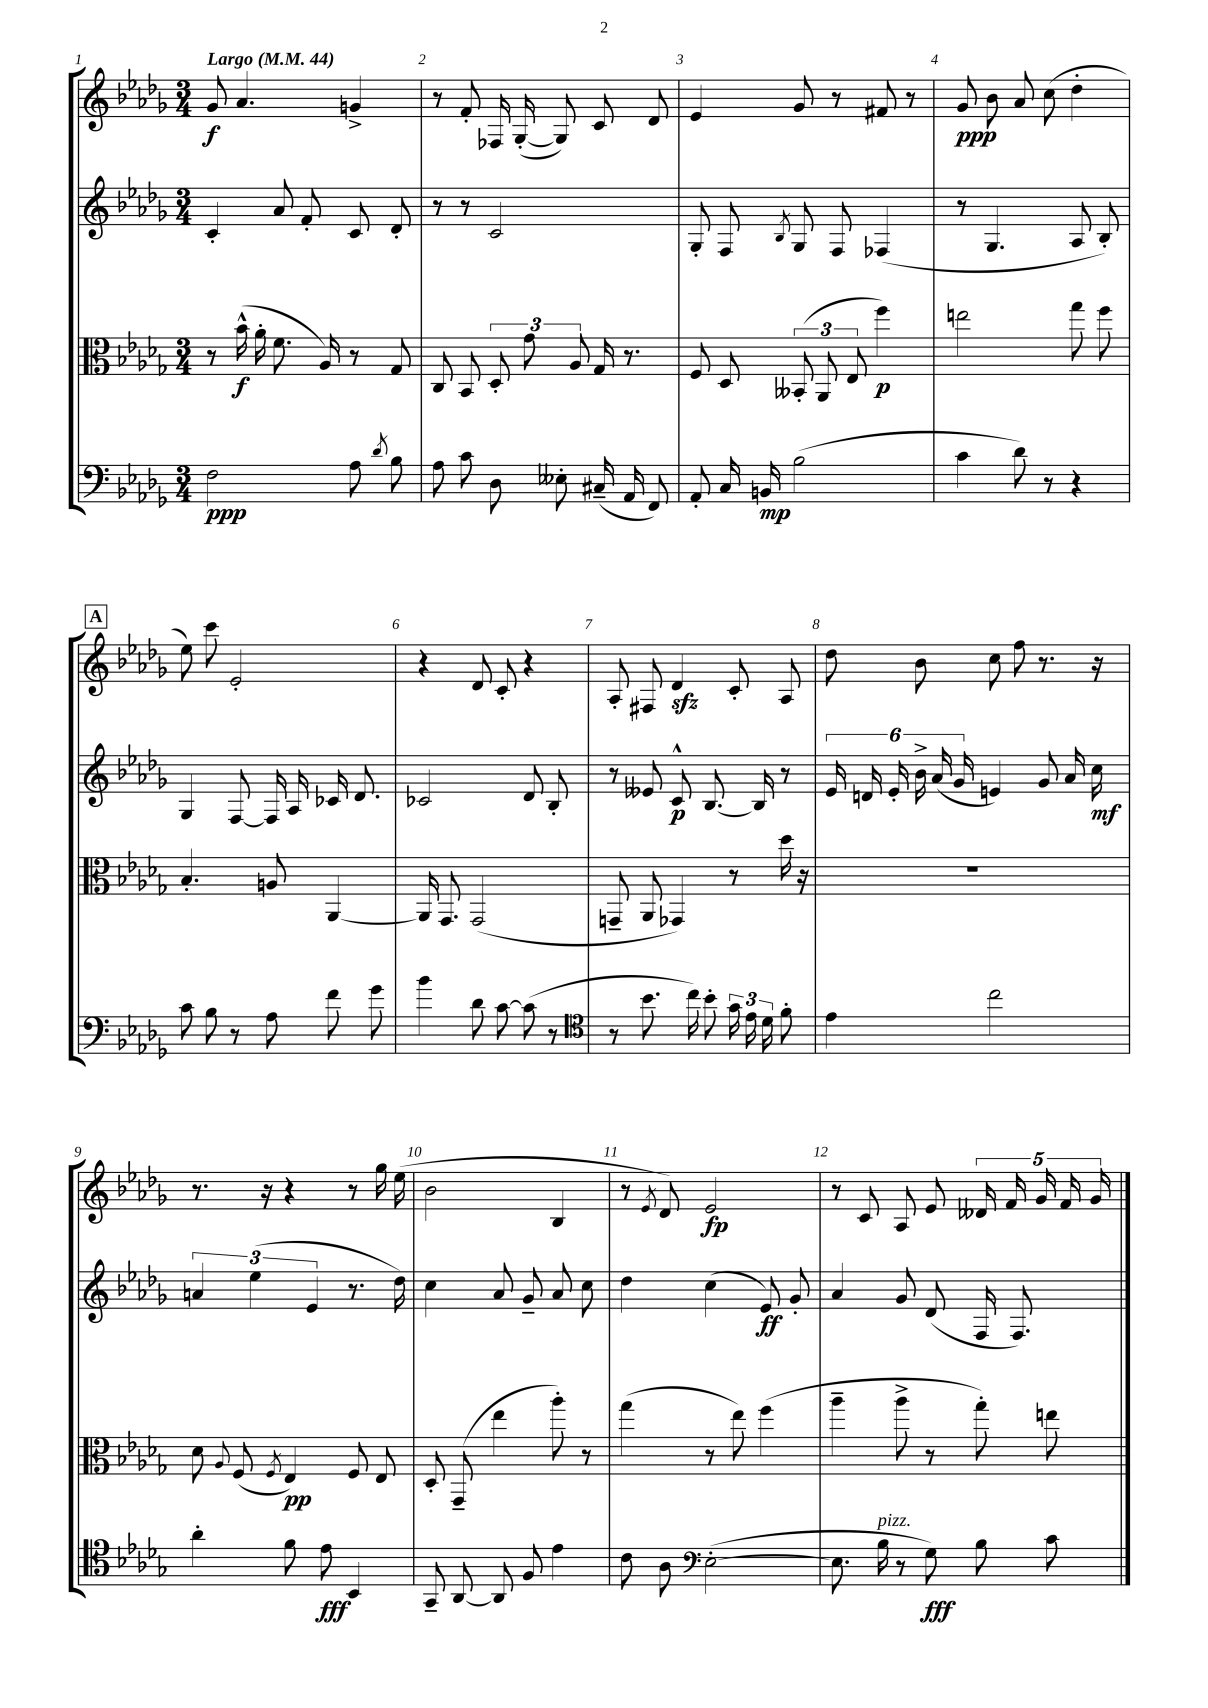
<<
\new StaffGroup <<
\new Staff = "s0" {
    \clef treble \key des \major \numericTimeSignature \time 3/4 \tempo "Largo" 4 = 44
    \autoBeamOff ges'8\f aes'4. g'4-> |
    r8 f'8-. fes16 ges16~-.( ges8) c'8 des'8 |
    ees'4 ges'8 r8 fis'8 r8 |
    ges'8\ppp bes'8 aes'8 c''8( des''4-. |
    \mark \markup { \box "A" } ees''8) c'''8 ees'2-. |
    r4 des'8 c'8-. r4 |
    aes8-. fis8 des'4\sfz c'8-. aes8 |
    des''8 bes'8 c''8 f''8 r8. r16 |
    r8. r16 r4 r8 ges''16 ees''16( |
    bes'2 bes4 |
    r8 \acciaccatura { ees'8 } des'8) ees'2\fp |
    r8 c'8 aes8 ees'8 \tuplet 5/4 { deses'16 f'16 ges'16 f'16 ges'16 } \bar "|." |
}
\new Staff = "s1" {
    \clef treble \key des \major \numericTimeSignature \time 3/4
    \autoBeamOff c'4-. aes'8 f'8-. c'8 des'8-. |
    r8 r8 c'2 |
    ges8-. f8 \acciaccatura { bes8 } ges8 f8 fes4( |
    r8 ges4. aes8 bes8-.) |
    \mark \markup { \box "A" } ges4 f8~ f16 aes16 ces'16 des'8. |
    ces'2 des'8 bes8-. |
    r8 eeses'8 c'8-^\p bes8.~ bes16 r8 |
    \tuplet 6/4 { ees'16 d'16 ees'16-. bes'16-> aes'16( ges'16 } e'4) ges'8 aes'16 c''16\mf |
    \tuplet 3/2 { a'4 ees''4( ees'4 } r8. des''16) |
    c''4 aes'8 ges'8-- aes'8 c''8 |
    des''4 c''4( ees'8\ff) ges'8-. |
    aes'4 ges'8 des'8( f16 f8.) \bar "|." |
}
\new Staff = "s2" {
    \clef alto \key des \major \numericTimeSignature \time 3/4
    \autoBeamOff r8 bes'16-^\f( aes'16-. f'8. aes16) r8 ges8 |
    c8 bes,8 \tuplet 3/2 { des8-. ges'8 aes8 } ges16 r8. |
    f8 des8 \tuplet 3/2 { beses,8-.( aes,8 ees8 } f''4\p) |
    e''2 ges''8 f''8 |
    \mark \markup { \box "A" } bes4.-. a8 aes,4~ |
    aes,16 ges,8. ges,2( |
    g,8-- aes,8 ges,4) r8 des''16 r16 |
    R2. |
    des'8 \appoggiatura { aes8 } f8( \acciaccatura { f8 } ees4\pp) f8 ees8 |
    des8-. ges,8--( ees''4 aes''8-.) r8 |
    ges''4( r8 ees''8) f''4( |
    aes''4-- aes''8-> r8 ges''8-.) e''8 \bar "|." |
}
\new Staff = "s3" {
    \clef bass \key des \major \numericTimeSignature \time 3/4
    \autoBeamOff f2\ppp aes8 \acciaccatura { des'8 } bes8 |
    aes8 c'8 des8 eeses8-. cis16--( aes,16 f,8) |
    aes,8-. c16 b,16\mp bes2( |
    c'4 des'8) r8 r4 |
    \mark \markup { \box "A" } c'8 bes8 r8 aes8 f'8 ges'8 |
    bes'4 des'8 c'8~ c'8( r8 |
    \clef tenor r8 bes'8. c''16) bes'8-. \tuplet 3/2 { ges'16 ees'16 des'16 } f'8-. |
    ees'4 c''2 |
    aes'4-. f'8 ees'8\fff bes,4 |
    ges,8-- aes,8~ aes,8 f8 ees'4 |
    c'8 aes8 \clef bass ees2~-.( |
    ees8. bes16^\markup { \italic "pizz." } r8 ges8\fff) bes8 c'8 \bar "|." |
}
>>
>>
\layout { \context { \Score \override BarNumber.break-visibility = ##(#f #t #t) barNumberVisibility = #all-bar-numbers-visible } }
